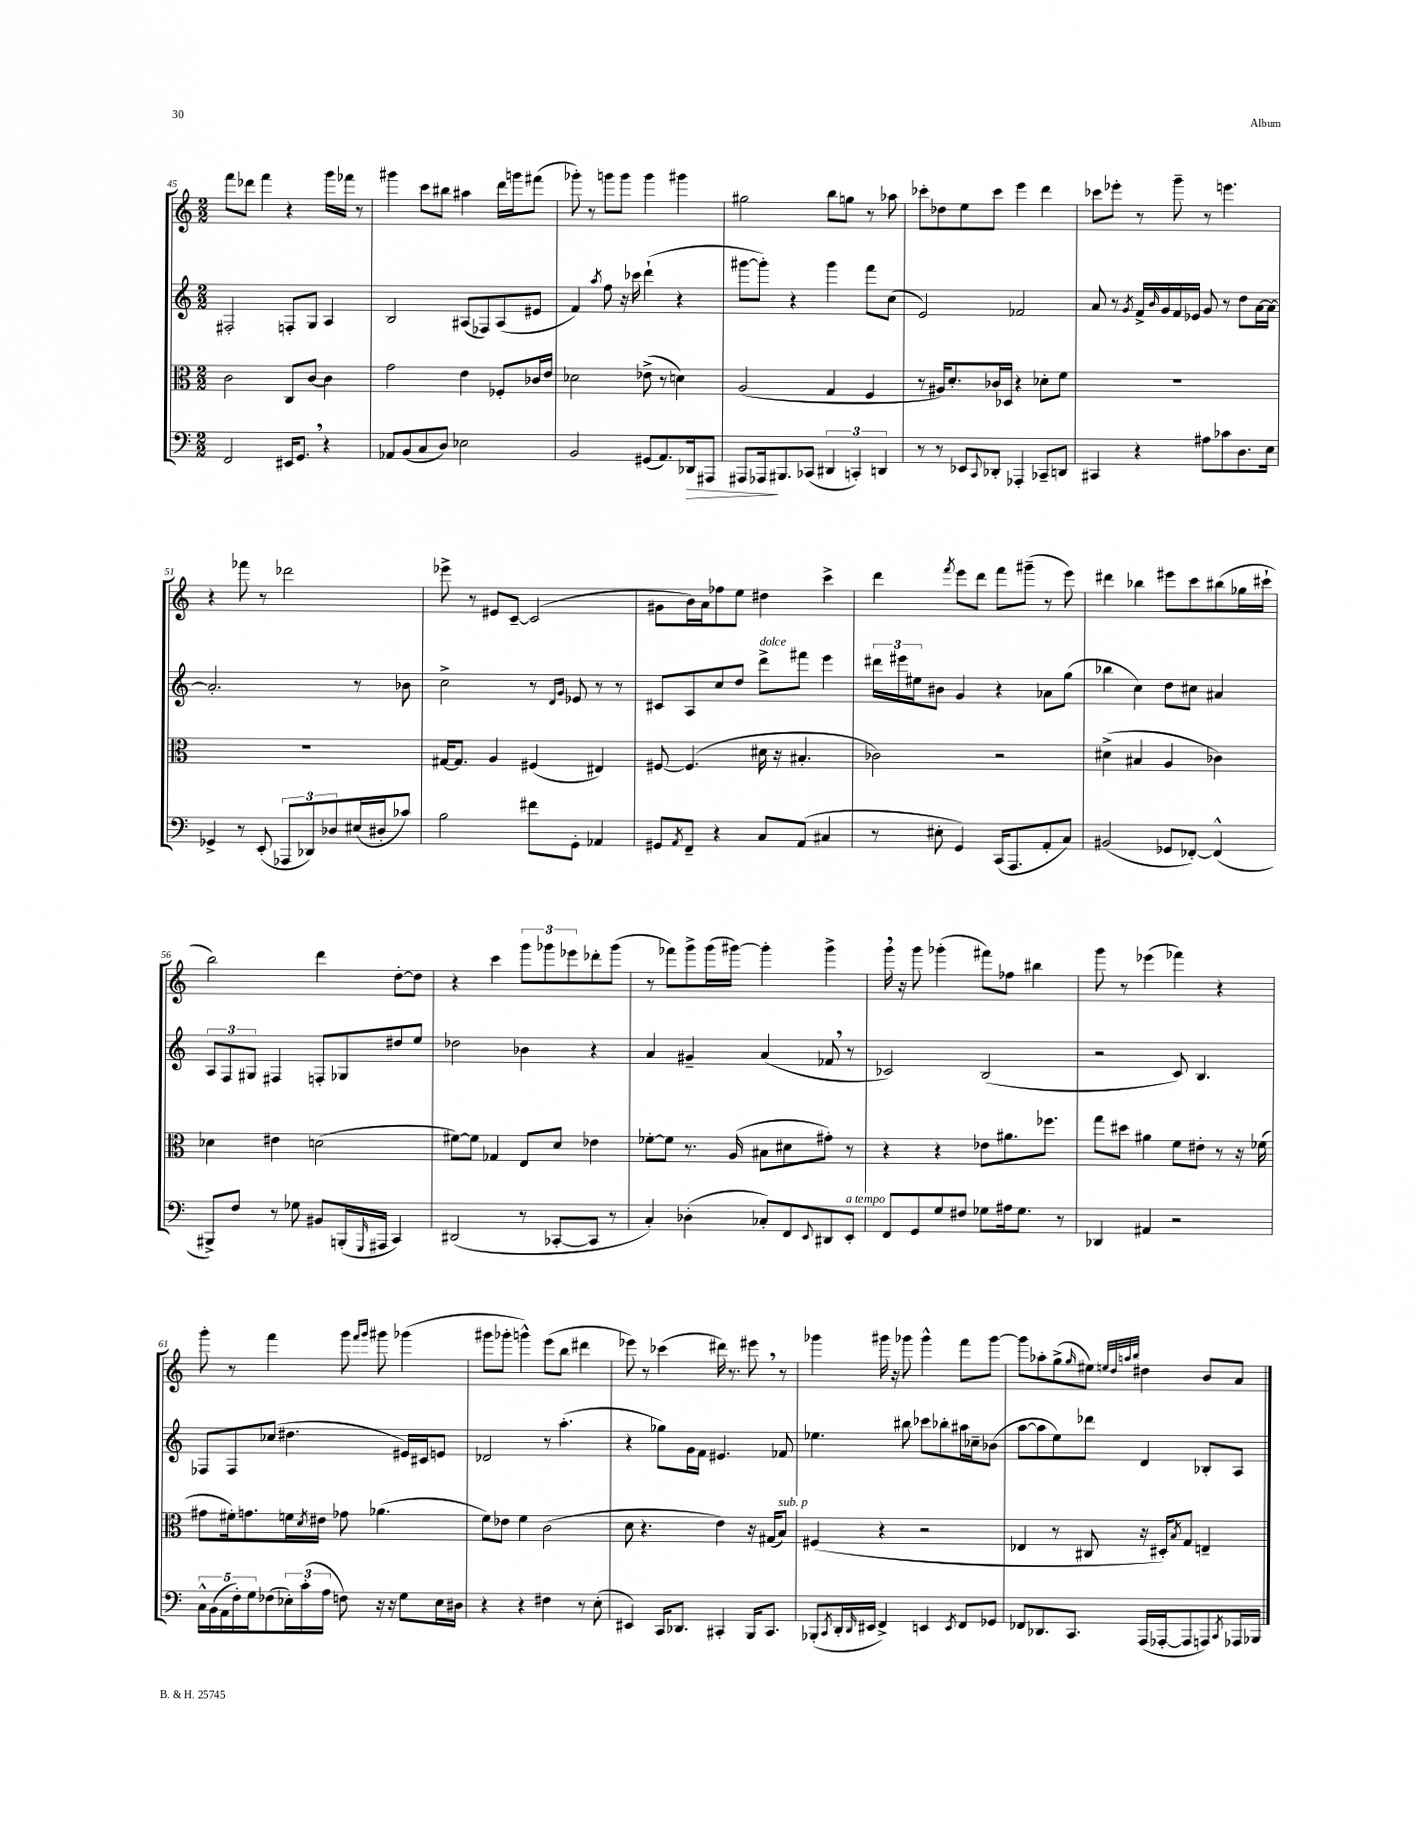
<<
\new StaffGroup <<
\new Staff = "s0" {
    \clef treble \key c \major \numericTimeSignature \time 2/2
    f'''8 des'''8 f'''4 r4 g'''16 fes'''16 r8 |
    gis'''4 c'''8 bis''8 ais''4 d'''16 g'''16 fis'''8( |
    ges'''8-.) r8 g'''8 g'''8 g'''4 gis'''4 |
    gis''2 b''8 g''8 r8 aes''8 |
    ces'''8-. des''8 e''8 ces'''8 e'''4 d'''4 |
    ces'''8 ees'''8-. r8 g'''8-- r8 e'''4. |
    r4 fes'''8 r8 des'''2 |
    ees'''8-> r8 eis'8 c'8~-- c'2( |
    gis'8 b'16) a'16 fes''8 e''8 dis''4 c'''4-> |
    d'''4 \acciaccatura { f'''8 } e'''8 d'''8 f'''8 gis'''8--( r8 e'''8) |
    dis'''4 bes''4 eis'''8 c'''8 bis''8( ges''16 cis'''16-! |
    b''2) d'''4 d''8~-. d''8 |
    r4 c'''4 \tuplet 3/2 { g'''8 ges'''8 ees'''8 } des'''8-. ges'''8( |
    r8 fes'''8) g'''8-> g'''16( gis'''16~) gis'''4-. gis'''4-> |
    g'''16 \breathe r16 g'''8 ges'''4-.( fis'''8) fes''8 bis''4 |
    g'''8 r8 ees'''4( fes'''4) r4 |
    g'''8-. r8 f'''4 g'''8 \grace { f'''16 g'''16 } gis'''8 ges'''4( |
    gis'''8 ges'''8-. g'''4-^) e'''8( b''8 dis'''4 |
    ees'''8) r8 ces'''4( dis'''16) r8. eis'''8 \breathe r8 |
    ges'''4 gis'''16 r16 ges'''8 ges'''4-^ f'''8 ges'''8~ |
    ges'''8 aes''8-. g''8->( \grace { g''16 } eis''8) \grace { e''32 d''32 a''32 b''32 } dis''4 b'8 a'8 \bar "|." |
}
\new Staff = "s1" {
    \clef treble \key c \major \numericTimeSignature \time 2/2
    fis2-. f8-. g8 a4 |
    b2 ais8( fes8) ais8( eis'8 |
    f'4) \acciaccatura { a''8 } f''8 r16 ces'''16 d'''4-!( r4 |
    gis'''8~ gis'''8-.) r4 gis'''4 f'''8 c''8( |
    e'2) fes'2 |
    a'8 r8 \acciaccatura { g'8 } f'16-> \grace { b'16 } g'16 f'16 ees'16 g'8 r8 d''8 a'16~ a'16~ |
    a'2.-. r8 bes'8 |
    c''2-> r8 \grace { d'16 g'16 } ees'8 r8 r8 |
    cis'8 a8 c''8 d''8 d'''8->^\markup { \italic "dolce" } fis'''8 e'''4 |
    \tuplet 3/2 { dis'''16 eis'''16 eis''16 } bis'8 g'4 r4 aes'8 g''8( |
    bes''4 c''4) d''8 cis''8 ais'4 |
    \tuplet 3/2 { a8 f8 gis8 } fis4 f8-. ges8 dis''8 e''8 |
    des''2 bes'4 r4 |
    a'4 gis'4-- a'4( fes'8 \breathe r8 |
    ces'2) b2( |
    r2 c'8) b4. |
    fes8 fes8 ces''8( dis''4. eis'16) cis'16 e'8 |
    des'2 r8 a''4.-.( |
    r4 ges''8) g'16 f'16 eis'4. fes'8 |
    ees''4. bis''8 ces'''8 bes''8-. ais''16 ces''16-- bes'8( |
    a''8~ a''8 e''8) des'''8 d'4 bes8-. a8 \bar "|." |
}
\new Staff = "s2" {
    \clef alto \key c \major \numericTimeSignature \time 2/2
    c'2 c8 c'8~ c'4 |
    g'2 e'4 fes8-. ces'16 e'16 |
    des'2 ees'8->( r8 d'4) |
    a2( g4 f4 |
    r8 ais16) d'8.-. ces'16 des16 r4 des'8-. f'8 |
    R1 |
    R1 |
    gis16~ gis8. a4 fis4( eis4) |
    fis8~ fis4.( dis'16 r16 bis4.-. |
    ces'2) r2 |
    dis'4->( bis4 a4 ces'4) |
    des'4 eis'4 d'2( |
    fis'8~) fis'8 ges4 e8 d'8 ees'4 |
    fes'8~-. fes'8 r8. a16( bis8 dis'8 gis'8-.) r8 |
    r4 r4 ees'8 ais'8. fes''8. |
    g''8 dis''8 ais'4 f'8 eis'8-. r8 r16 fes'16( |
    gis'8 fis'16-.) g'8. f'16 \acciaccatura { d'8 } eis'16 ges'8 aes'4.( |
    f'8) ees'8 f'4 c'2( |
    d'8 r4. e'4) r16 gis16( b8^\markup { \italic "sub. p" }) |
    fis4( r4 r2 |
    ees4 r8 cis8 r16 dis16-.) \acciaccatura { b8 } g8 e4-- \bar "|." |
}
\new Staff = "s3" {
    \clef bass \key c \major \numericTimeSignature \time 2/2
    f,2 eis,16 g,8. \breathe r4 |
    aes,8 b,8( c8 d8) ees2 |
    b,2 gis,8( a,8.) des,16\> ais,,8 |
    ais,,8 aes,,16\! bis,,8. ces,8( \tuplet 3/2 { dis,4 c,4-.) d,4 } |
    r8 r8 ees,8 \appoggiatura { c,8 } des,8-. aes,,4-. ces,8-- d,8 |
    cis,4 r4 ais8 ces'8 d8. e16 |
    ges,4-> r8 e,8-.( \tuplet 3/2 { aes,,8 des,8) des8 } eis16( dis16-. ces'8) |
    b2 fis'8 g,8-. aes,4 |
    gis,8 \acciaccatura { a,8 } f,8-- r4 c8 a,8( cis4 |
    r8 eis8-. g,4) c,16( a,,8. a,8-. c8) |
    bis,2( ges,8 fes,8~-.) fes,4-^( |
    bis,,8->) f8 r8 ges8 bis,8 b,,16-.( \grace { g,,16 } ais,,16 c,4) |
    dis,2( r8 ces,8~-. ces,8 r8 |
    c4-.) des4-.( ces8-.) f,8 \appoggiatura { e,8 } dis,8 e,8-.^\markup { \italic "a tempo" } |
    f,8 g,8 g8 fis8 ges8 ais16 ges8. r8 |
    des,4 ais,4 r2 |
    \tuplet 5/4 { c16-^ b,16( a,16 f16-.) g16 } fes8( \tuplet 3/2 { ees16-.) c'16-.( a16 } f8) r16 r16 g8 ees16 dis16 |
    r4 r4 fis4 r8 e8-.( |
    eis,4) c,16 des,8. cis,4-. b,,16 cis,8. |
    bes,,8-.( \acciaccatura { c,8 } d,16-. \grace { d,16 } eis,16 f,4->) e,4 \acciaccatura { e,8 } f,8 ges,8 |
    fes,8 des,8. c,8. a,,16( aes,,16~-. aes,,8 a,,8) \acciaccatura { c,8 } aes,,16 bes,,16 \bar "|." |
}
>>
>>
\layout { \context { \Score currentBarNumber = #45 } }
